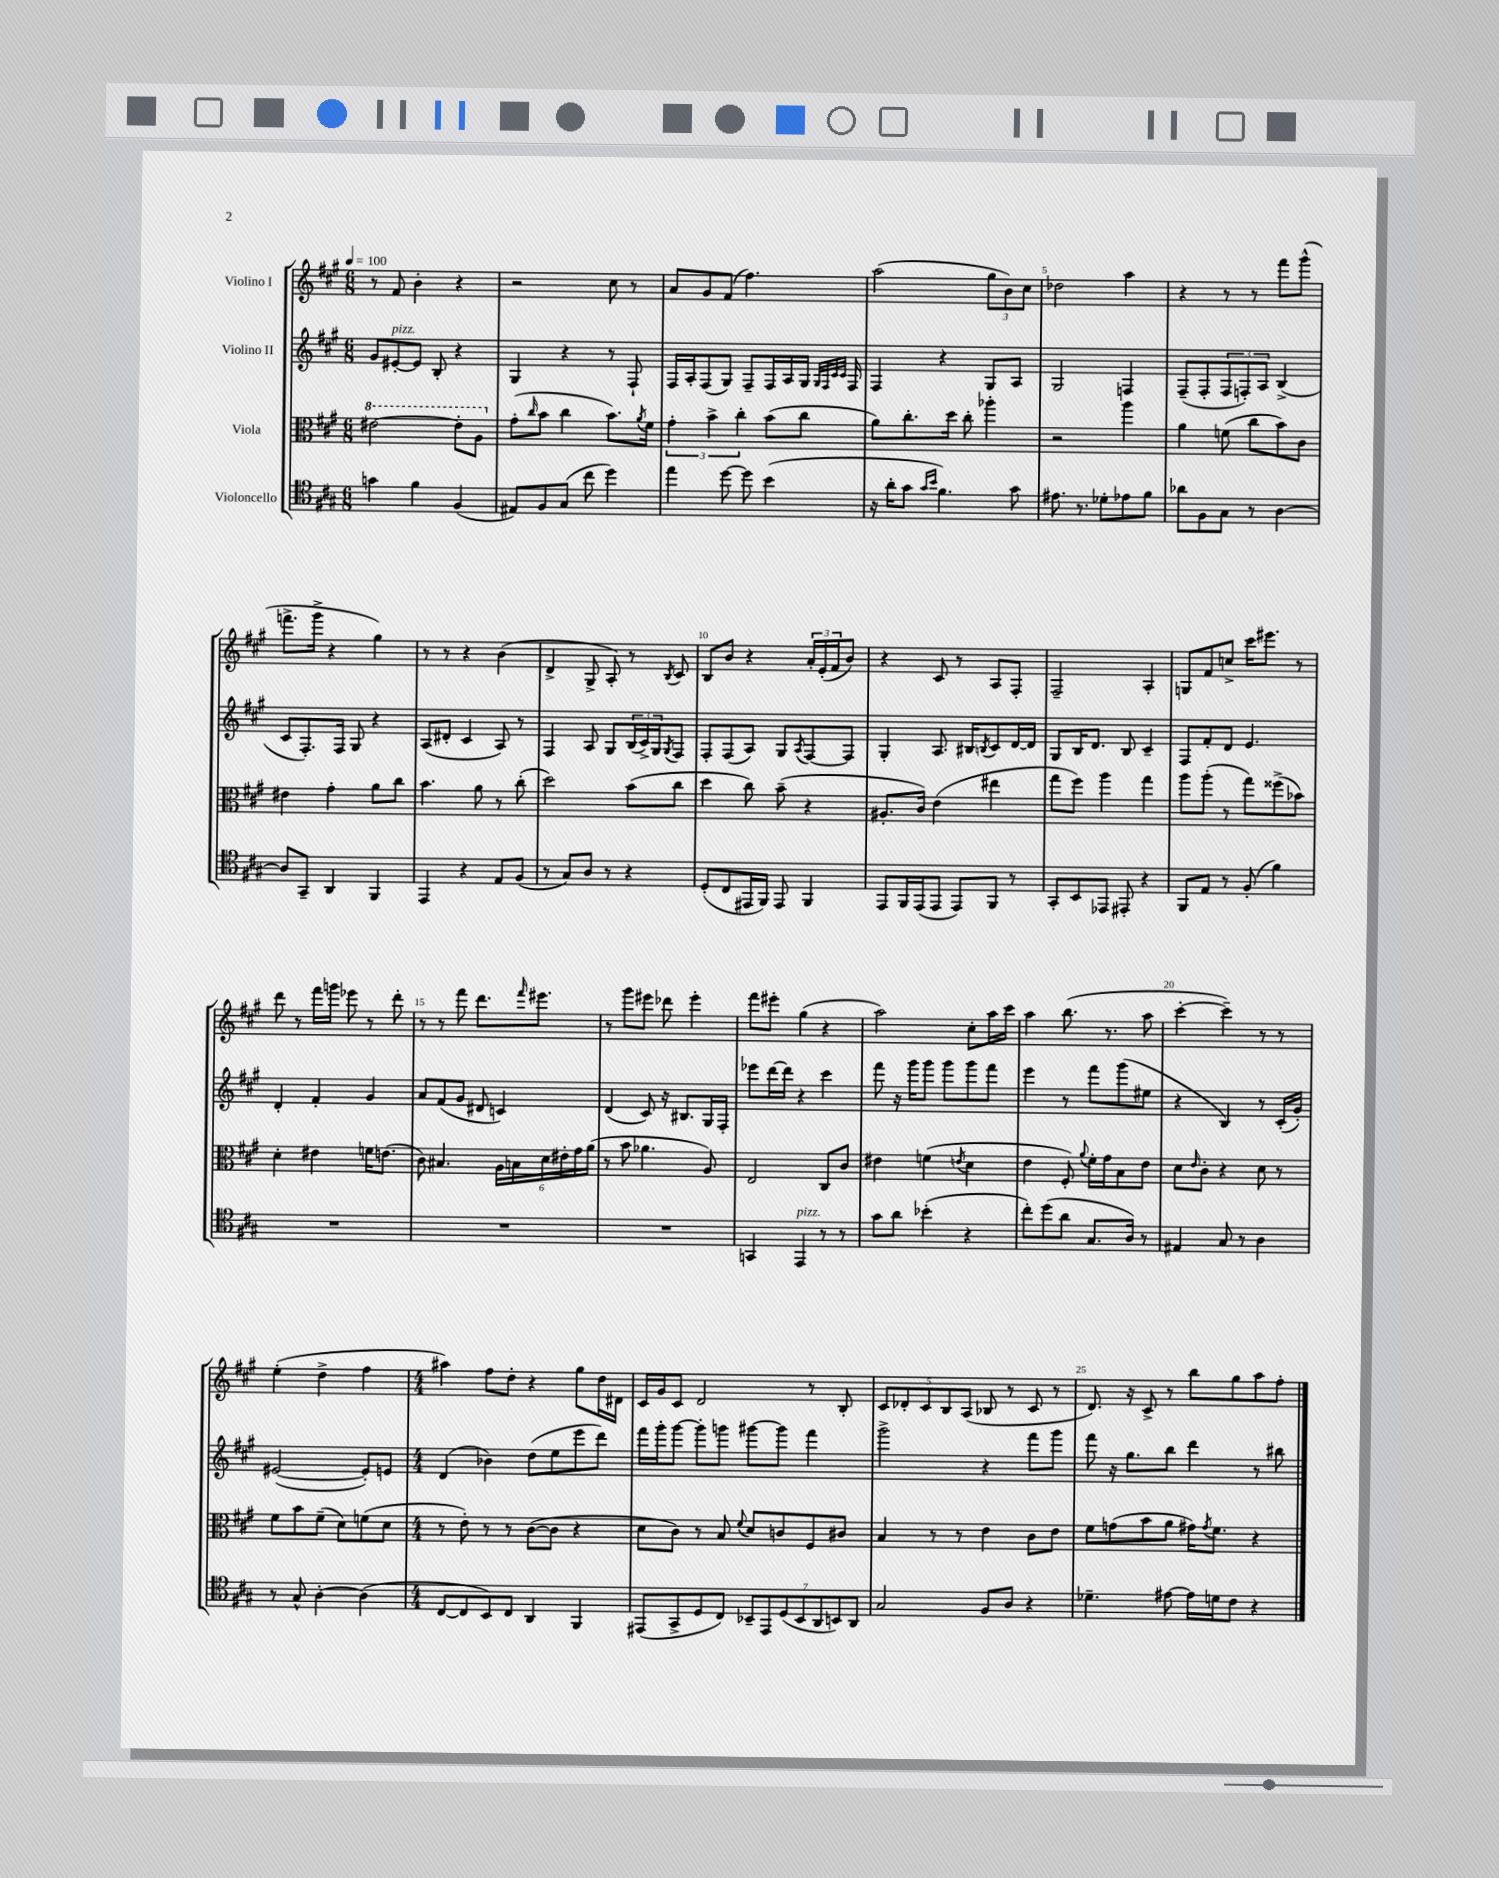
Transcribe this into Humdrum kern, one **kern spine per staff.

**kern	**kern	**kern	**kern
*staff4	*staff3	*staff2	*staff1
*clefC4	*clefC3	*clefG2	*clefG2
*k[f#c#g#]	*k[f#c#g#]	*k[f#c#g#]	*k[f#c#g#]
*M6/8	*M6/8	*M6/8	*M6/8
*MM100	*MM100	*MM100	*MM100
4g	[2ee#	8g#	8r
.	.	[8e#'	8f#
4f#	.	8e#]	4b'
.	.	8B'	.
(4F#	8ee#']	4r	4r
.	8a	.	.
=	=	=	=
8E#)	(8g#'	4G#	2r
.	16qqcc#	.	.
8F#	8b	.	.
(8G#	4cc#	4r	.
8cc#	.	.	.
4dd)	8.b)	8r	8cc#
.	.	8F#`	8r
.	8qa	.	.
.	16f#	.	.
=	=	=	=
4ee	6g#'	16F#	8a
.	.	16A'	.
.	.	(8F#	8g#
.	6b^	.	.
[8dd	.	8G#)	(8f#
.	6cc#'	.	.
8dd]	.	8F#~	4.ff#)
(4b	(8b	16F#	.
.	.	16A	.
.	8cc#	16G#	.
.	.	32qqG#	.
.	.	32qqF#	.
.	.	32qqc#	.
.	.	32qqc#	.
.	.	16F#	.
=	=	=	=
16r	8a)	4F#	(2aa
16a'	.	.	.
8g#	8.cc#'	.	.
16qqg#	.	.	.
16qqb	.	.	.
4.f#)	.	4r	.
.	16dd	.	.
.	8cc#'	.	.
.	4aa-'	8G#	12gg#
.	.	.	12b)
8g#	.	8A	.
.	.	.	12cc#
=	=	=	=
8.e#	2r	2G#	2dd-
8.r	.	.	.
8d-'	.	.	.
8e-	4aa	4F	4aa
8f#	.	.	.
=	=	=	=
8a-	4a	(8F#~	4r
8F#	.	8F#'	.
8G#	(8f	12F#	8r
.	.	12F')	.
8r	8cc#	.	8r
.	.	12A	.
[4A	8b)	(4B^	8fff#
.	8c#	.	(8ggg#^^
=	=	=	=
8A]	4e#	8c#	8.fff^
8GG#~	.	8.F#')	.
.	.	.	16ggg#^
4AA	4g#'	.	4r
.	.	16F#	.
.	.	8G#	.
4FF#	8a	4r	4gg#)
.	8cc#	.	.
=	=	=	=
4EE	4.b	(8A	8r
.	.	8d#'	8r
4r	.	4c#	4r
.	8a	.	.
8E	8r	8A)	(4b
(8F#	(8cc#'	8r	.
=	=	=	=
8r	2dd)	4F#	4d^
8G#)	.	.	.
8A	.	8A	8G#^
8r	.	8G#	8A')
4r	(8b	(24B	8r
.	.	24c#^)	.
.	.	24G#	.
.	.	8qG#	8qB
.	8cc#	8F#	8c#
=	=	=	=
(8D'	4dd	8F#'	8B
8C#	.	(8F#	8b
16EE#	8cc#)	8A)	4r
16FF#)	.	.	.
8EE#	(8b~	8G#	.
.	.	8qA	.
4FF#	4r	[8F#	24a'
.	.	.	(24e'
.	.	.	24f#
.	.	8F#]	8b)
=	=	=	=
8EE	8.A#'	4G#'	4r
16FF#	.	.	.
(16EE	16c#)	.	.
8EE	(4e	8.A	8c#
8EE)	.	.	8r
.	.	16B#	.
.	.	8qB	.
8FF#	4ee#	8c#	8A
8r	.	[16d	8F#'
.	.	16d]	.
=	=	=	=
8GG#'	8gg#	8G#	2F#~
8BB	8ff#)	16B	.
.	.	8.d	.
8EE-	4aa	.	.
8EE#'	.	8B	.
4r	4gg#	4c#~	4A'
=	=	=	=
8FF#	8aa	8F#	8G
8E	(8aa'	8f#'	8f#
8r	8r	8d	8cc^
(8F#'	8gg#)	4.e	16ccc#
.	.	.	8.eee#
4f#)	(8ff##^	.	.
.	8b-)	.	8r
=	=	=	=
2.r	4d'	4d'	8ddd
.	.	.	8r
.	4e#	4f#'	16fff#
.	.	.	16ggg
.	.	.	8eee-
.	16f	4g#	8r
.	(8.e	.	.
.	.	.	8ddd'
=	=	=	=
2.r	8c#)	8a	8r
.	4.B#	(8f#	8r
.	.	8g#	8fff#
.	.	8d#	8.ddd
.	24A	4c)	.
.	24B	.	.
.	.	.	16qqfff#
.	.	.	8.eee#
.	24d	.	.
.	24e#'	.	.
.	24g#	.	.
.	(24a	.	.
=	=	=	=
2.r	8r	(4d	8r
.	8b	.	8ggg#
.	4.a-	8c#)	8eee#
.	.	16r	8ddd-
.	.	8.B#	.
.	.	.	4eee#'
.	8A)	16G#	.
.	.	16F#'	.
=	=	=	=
4GG	2E	8eee-	8fff#
.	.	[16ddd	8eee#'
.	.	16ddd]	.
4EE	.	4r	(4gg#
8r	8C#	4ccc#	4r
8r	8c#	.	.
=	=	=	=
8g#	4e#	8fff#	2aa)
8a	.	16r	.
.	.	16ggg#	.
(4b-'	(4f	8ggg#	.
.	.	8ggg#	.
.	8qe	.	.
4r	4d	8ggg#	8cc#'
.	.	8fff#	16aa
.	.	.	16ccc#
=	=	=	=
8cc#')	4e	4eee	4aa
(8dd	.	.	.
8a	8F#')	8r	(8.bb
.	8qqa	.	.
8.G#	16f#'	8fff#	.
.	16g#	.	8.r
.	8B	(8ggg#	.
16A)	.	.	.
8r	8e	8ee#	8aa
=	=	=	=
4E#	8d	4r	[4ccc#'
.	16qqe	.	.
.	8c#'	.	.
8G#	4r	4B)	4ccc#~])
8r	.	.	.
4A	8d	8r	8r
.	8r	(16c#'	8r
.	.	16g#')	.
=	=	=	=
8r	8f#	([2e#	(4ee'
8G#^^	8b	.	.
[4A'	(8f#~	.	4dd^
.	8d)	.	.
(4A]	(8f	8e#'])	4ff#
.	8d	8e	.
=	=	=	=
*M4/4	*M4/4	*M4/4	*M4/4
[8C#	8r	(4d	4aa#)
8C#]	8e')	.	.
8BB)	8r	4b-)	8ff#
8C#	8r	.	8dd'
4AA	([8c#	(8dd	4r
.	8c#]	8ee	.
4FF#	4r	8eee	8gg#
.	.	8ddd)	16dd
.	.	.	16d#
=	=	=	=
(8EE#	8d	16fff#	16c#
.	.	16ggg#'	16g#
8GG#^	8c#)	[8ggg#	8c#
8D	8r	8ggg#']	2d
8C#)	8B	8ggg	.
.	8qqf#	.	.
14BB-~	8d	[8ggg#	.
14EE#	.	.	.
.	8c	8ggg#]	.
(14D	.	.	.
14BB-	.	.	.
.	8F#	4fff#	8r
14AA	.	.	.
14BB)	.	.	.
.	8c#	.	8B'
14AA	.	.	.
=	=	=	=
2G#	4B	2ggg#^	10c#
.	.	.	10d-'
.	.	.	10c#
.	8r	.	.
.	.	.	10B
.	8r	.	.
.	.	.	(10A
8F#	4e	4r	8B-
8A	.	.	8r
4r	8c#	8fff#	8c#
.	8e	8ggg#	8r
=	=	=	=
4.d-~	8f#	8fff#	8.d)
.	(8g	16r	.
.	.	8.gg#	16r
.	8b	.	8c#^
[8e#	8a	8bb	8r
16e#]	16g#)	4ddd	8bb
.	8qg#	.	.
16d	8.f#	.	.
8c#	.	.	8gg#
4r	4r	8r	8aa
.	.	8bb#	8ff#'
==	==	==	==
*-	*-	*-	*-
